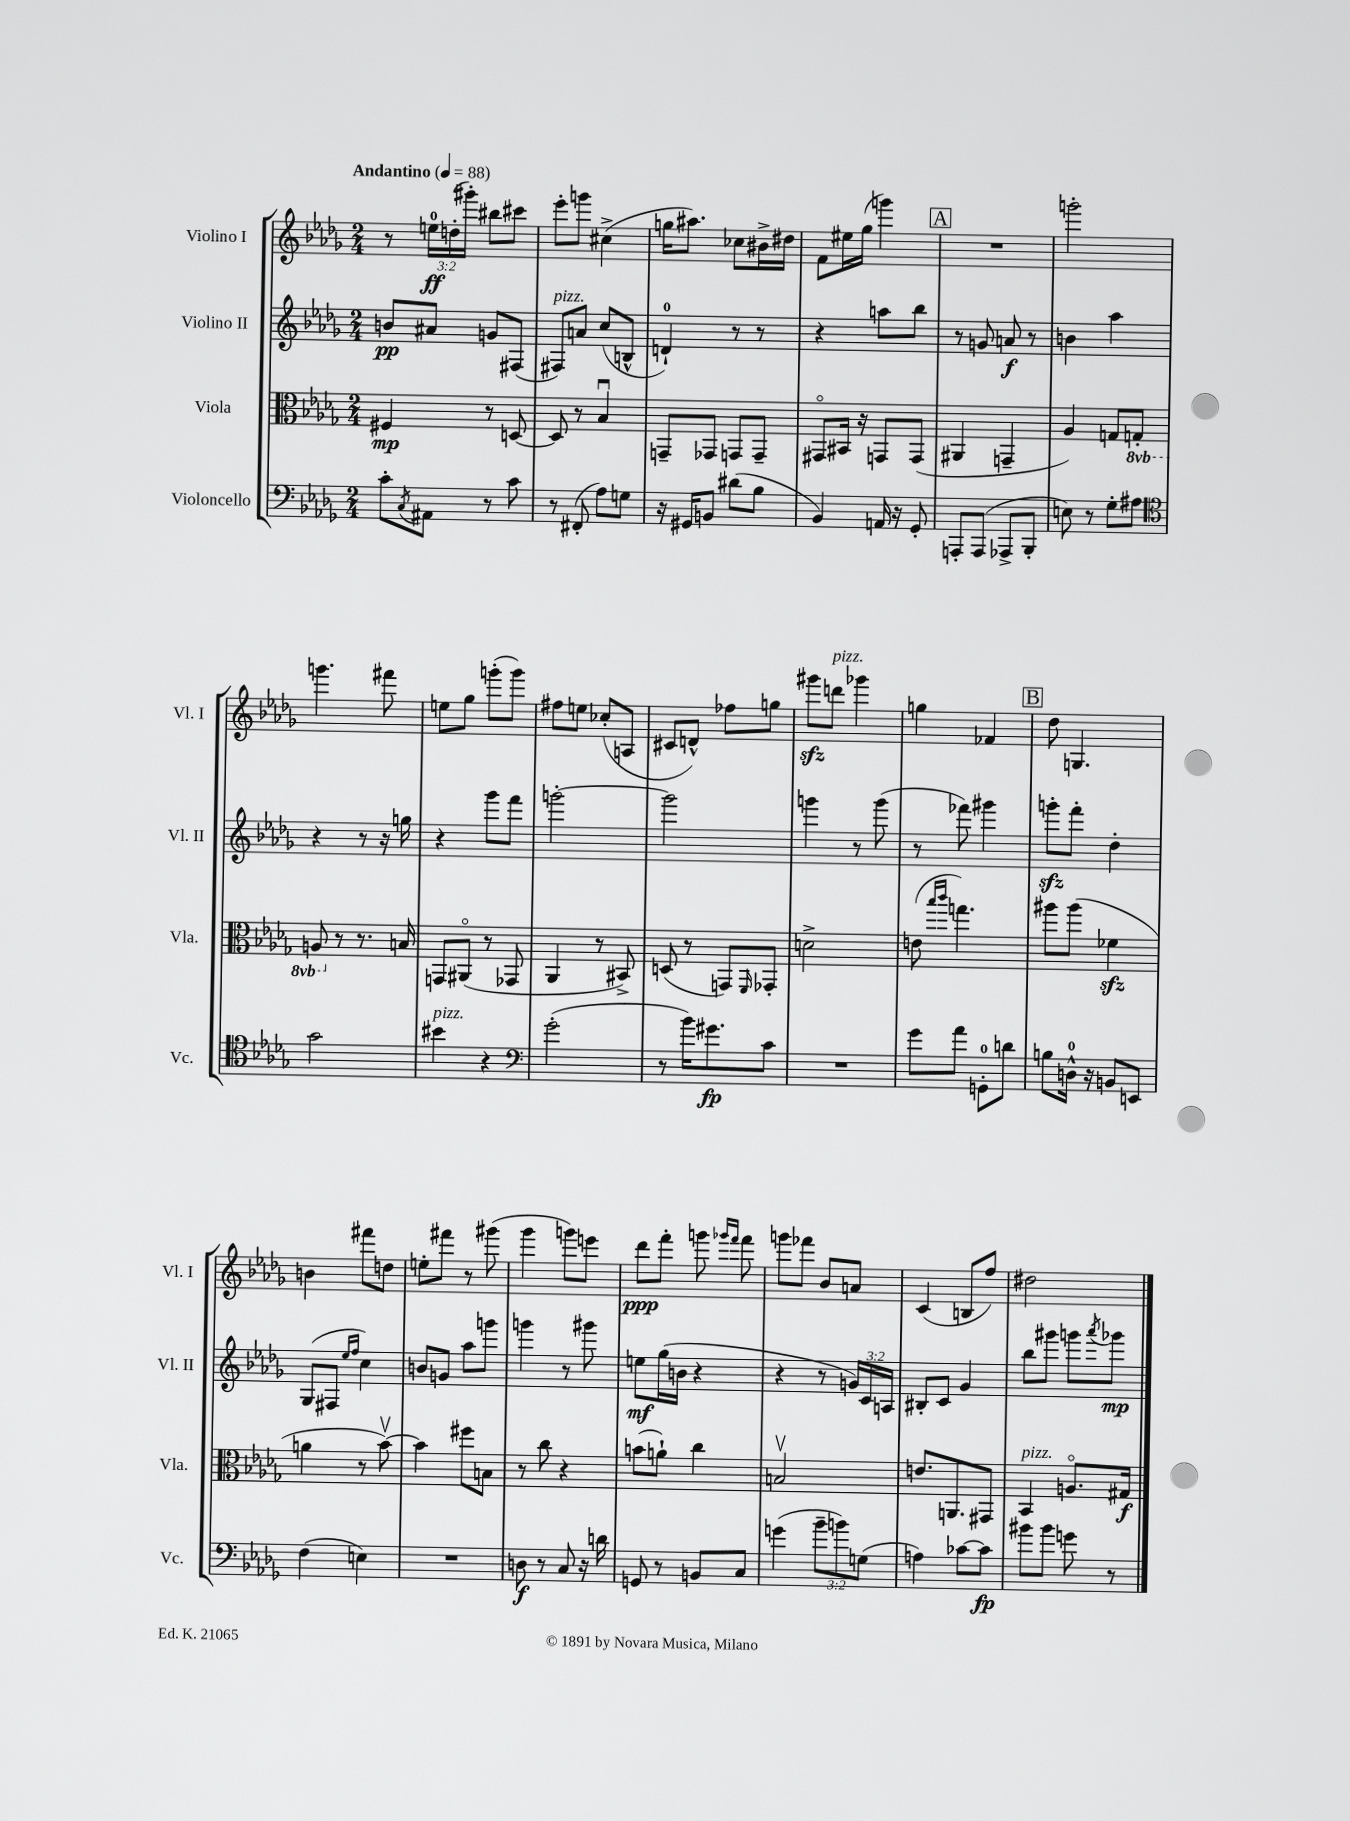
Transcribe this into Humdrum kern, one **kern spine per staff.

**kern	**dynam	**kern	**dynam	**kern	**dynam	**kern	**dynam
*part4	*part4	*part3	*part3	*part2	*part2	*part1	*part1
*staff4	*staff4	*staff3	*staff3	*staff2	*staff2	*staff1	*staff1
*I"Violoncello	*	*I"Viola	*	*I"Violino II	*	*I"Violino I	*
*I'Vc.	*	*I'Vla.	*	*I'Vl. II	*	*I'Vl. I	*
*clefF4	*	*clefC3	*	*clefG2	*	*clefG2	*
*k[b-e-a-d-g-]	*	*k[b-e-a-d-g-]	*	*k[b-e-a-d-g-]	*	*k[b-e-a-d-g-]	*
*M2/4	*	*M2/4	*	*M2/4	*	*M2/4	*
*MM88	*	*MM88	*	*MM88	*	*MM88	*
=1	=1	=1	=1	=1	=1	=1	=1
!	!	!	!	!	!	!LO:TX:a:B:t=Andantino	!
8c'\L	.	4F#X/	mp	8bn/L	pp	8r	.
8qC/	.	.	.	.	.	.	.
8AA#X\J	.	.	.	8a#X/J	.	24een\LL	ff
.	.	.	.	.	.	(24ddn'\	.
.	.	.	.	.	.	24ggg#X'\JJ)	.
8r	.	8r	.	8gn/L	.	8bb#X\L	.
8c\	.	[8Dn/	.	(8F#X/J	.	8ccc#X\J	.
=2	=2	=2	=2	=2	=2	=2	=2
!	!	!	!	!LO:TX:a:i:t=pizz.	!	!	!
8r	.	8D/]	.	8F#X/L)	.	8eee-'\L	.
(8FF#X'/	.	8r	.	8an/J	.	8gggn\J	.
8A-\L)	.	4B-u/	.	(8cc/L	.	(4cc#X^\	.
8Gn\J	.	.	.	8Bn^^/J	.	.	.
=3	=3	=3	=3	=3	=3	=3	=3
16r	.	8GGn~/L	.	4dn`/)	.	16ggn\KL	.
16GG#X/KL	.	.	.	.	.	8.aa#X\J)	.
8BBn/J	.	8GG-X/J	.	.	.	.	.
(8d#X\L	.	8GGn/L	.	8r	.	8cc-X\L	.
8B-\J	.	8GG~/J	.	8r	.	16b#X^\L	.
.	.	.	.	.	.	16dd#X\JJ	.
=4	=4	=4	=4	=4	=4	=4	=4
4BB-/)	.	8GG#X/L	.	4r	.	8f\L	.
.	.	16BB#X/Jk	.	.	.	16ee#X\L	.
.	.	16r	.	.	.	(16gg-\JJ	.
16AAn/	.	8GGn/L	.	8aan\L	.	4gggn\)	.
16r	.	.	.	.	.	.	.
8GG-'/	.	(8GG/J	.	8bb-\J	.	.	.
!!LO:REH:place=s1:t=A
=5	=5	=5	=5	=5	=5	=5	=5
8AAAn'/L	.	4AA#X/	.	8r	.	2r	.
(8AAA/J	.	.	.	8gn/	.	.	.
8AAA-X^/L	.	4GGn~/	.	8an/	f	.	.
8BBB-'/J	.	.	.	8r	.	.	.
=6	=6	=6	=6	=6	=6	=6	=6
8En\)	.	4A-/)	.	4bn\	.	2gggn'\	.
8r	.	.	.	.	.	.	.
8G-'\L	.	8Gn/L	.	4aa-\	.	.	.
*	*	*8ba	*	*	*	*	*
8A#X\J	.	8GGn'/J	.	.	.	.	.
!!LO:LB:g=z
=7	=7	=7	=7	=7	=7	=7	=7
*clefC4	*	*	*	*	*	*	*
2g-\	.	8AAn/	.	4r	.	4.gggn\	.
*	*	*X8ba	*	*	*	*	*
.	.	8r	.	.	.	.	.
.	.	8.r	.	8r	.	.	.
.	.	.	.	16r	.	8fff#X\	.
.	.	16Bn/	.	16ggn\	.	.	.
=8	=8	=8	=8	=8	=8	=8	=8
!LO:TX:a:i:t=pizz.	!	!	!	!	!	!	!
4b#X\	.	8GGn/L	.	4r	.	8een\L	.
.	.	(8AA#X/J	.	.	.	8gg-\J	.
4r	.	8r	.	8ggg-\L	.	(8gggn'\L	.
.	.	8GG-X/	.	8fff\J	.	8ggg\J)	.
=9	=9	=9	=9	=9	=9	=9	=9
*clefF4	*	*	*	*	*	*	*
(2g-'\	.	4AA-/	.	[2gggn'\	.	8ff#X\L	.
.	.	.	.	.	.	8een\J	.
.	.	8r	.	.	.	(8cc-X'/L	.
.	.	8BB#X^/)	.	.	.	8An/J	.
=10	=10	=10	=10	=10	=10	=10	=10
8r	.	(8Dn/	.	2ggg\]	.	8c#X/L	.
16b-\KL)	.	8r	.	.	.	8dn^^/J)	.
8.g#X\	fp	.	.	.	.	.	.
.	.	8GGn/L)	.	.	.	8ff-X\L	.
.	.	16qqFF/	.	.	.	.	.
8c\J	.	8GG-X'/J	.	.	.	8ggn\J	.
=11	=11	=11	=11	=11	=11	=11	=11
2r	.	2dn^\	.	4gggn\	.	8ggg#Xzz\L	.
!	!	!	!	!	!	!LO:TX:a:i:t=pizz.	!
.	.	.	.	.	.	8dddn\J	.
.	.	.	.	8r	.	4ggg-X\	.
.	.	.	.	(8ggg\	.	.	.
=12	=12	=12	=12	=12	=12	=12	=12
8g-\L	.	(8en\	.	8r	.	4ggn\	.
.	.	16qqbb-/LL	.	.	.	.	.
.	.	16qqccc/JJ	.	.	.	.	.
8a-\J	.	4.ggn\)	.	8fff-X\)	.	.	.
8GGn'\L	.	.	.	4ggg#X\	.	4f-X/	.
8dn\J	.	.	.	.	.	.	.
!!LO:REH:place=s1:t=B
=13	=13	=13	=13	=13	=13	=13	=13
8Bn\L	.	8aa#X\L	.	8gggnzz'\L	.	8dd-\	.
16Dn^^\Jk	.	(8aa#\J	.	8fff'\J	.	4.Gn/	.
16r	.	.	.	.	.	.	.
8BBn/L	.	4f-Xzz\	.	4dd-'\	.	.	.
8EEn/J	.	.	.	.	.	.	.
!!LO:LB:g=z
=14	=14	=14	=14	=14	=14	=14	=14
(4F\	.	4an\	.	(8G-/L	.	4bn\	.
.	.	.	.	8F#X/J	.	.	.
.	.	.	.	16qqee-/LL	.	.	.
.	.	.	.	16qqff/JJ	.	.	.
4En\)	.	8r	.	4cc\)	.	8fff#X\L	.
.	.	[8b-v\)	.	.	.	8ddn\J	.
=15	=15	=15	=15	=15	=15	=15	=15
2r	.	4b-\]	.	8bn/L	.	8een'\L	.
.	.	.	.	8gn/J	.	8fff#X\J	.
.	.	8ff#X\L	.	8aa-\L	.	8r	.
.	.	8Bn\J	.	8gggn\J	.	(8ggg#X\	.
=16	=16	=16	=16	=16	=16	=16	=16
8Dn\	f	8r	.	4gggn\	.	4ggg-\	.
8r	.	8cc\	.	.	.	.	.
8C/	.	4r	.	8r	.	8gggn\L)	.
16r	.	.	.	8ggg#X\	.	8eeen\J	.
16dn\	.	.	.	.	.	.	.
=17	=17	=17	=17	=17	=17	=17	=17
8GGn/	.	(8bn\L	.	8een\L	mf	8ddd-\L	ppp
8r	.	8an`\J)	.	(16gg-\L	.	8fff'\J	.
.	.	.	.	16bn\JJ	.	.	.
8BBn/L	.	4cc\	.	4r	.	8gggn\	.
.	.	.	.	.	.	16qqggg-X/LL	.
.	.	.	.	.	.	16qqfff/JJ	.
8C/J	.	.	.	.	.	8fff\	.
=18	=18	=18	=18	=18	=18	=18	=18
(4gn\	.	2Bnv/	.	4r	.	8gggn\L	.
.	.	.	.	.	.	8fff-X\J	.
12b-~\L	.	.	.	8r	.	8b-/L	.
12bn\)	.	.	.	.	.	.	.
.	.	.	.	24gn/LL)	.	8an/J	.
(12Gn\J	.	.	.	24c/	.	.	.
.	.	.	.	24An/JJ	.	.	.
=19	=19	=19	=19	=19	=19	=19	=19
4An\)	.	8.en/L	.	8B#X'/L	.	(4c/	.
.	.	.	.	8c/J	.	.	.
.	.	8.AAn/	.	.	.	.	.
[8c-X\L	.	.	.	4g-/	.	8Bn/L	.
8c-\J]	fp	8GG#X/J	.	.	.	8ff/J)	.
=20	=20	=20	=20	=20	=20	=20	=20
!	!	!LO:TX:a:i:t=pizz.	!	!	!	!	!
8b#X\L	.	4BB-/	.	8bb-\L	.	2dd#X\	.
8b#\J	.	.	.	8ggg#X\J	.	.	.
8gn\	.	8.An/L	.	8gggn\L	.	.	.
.	.	.	.	8qaaa-/	.	.	.
8r	.	.	.	8ggg-X\J	mp	.	.
.	.	16G#X/Jk	f	.	.	.	.
==	==	==	==	==	==	==	==
*-	*-	*-	*-	*-	*-	*-	*-
